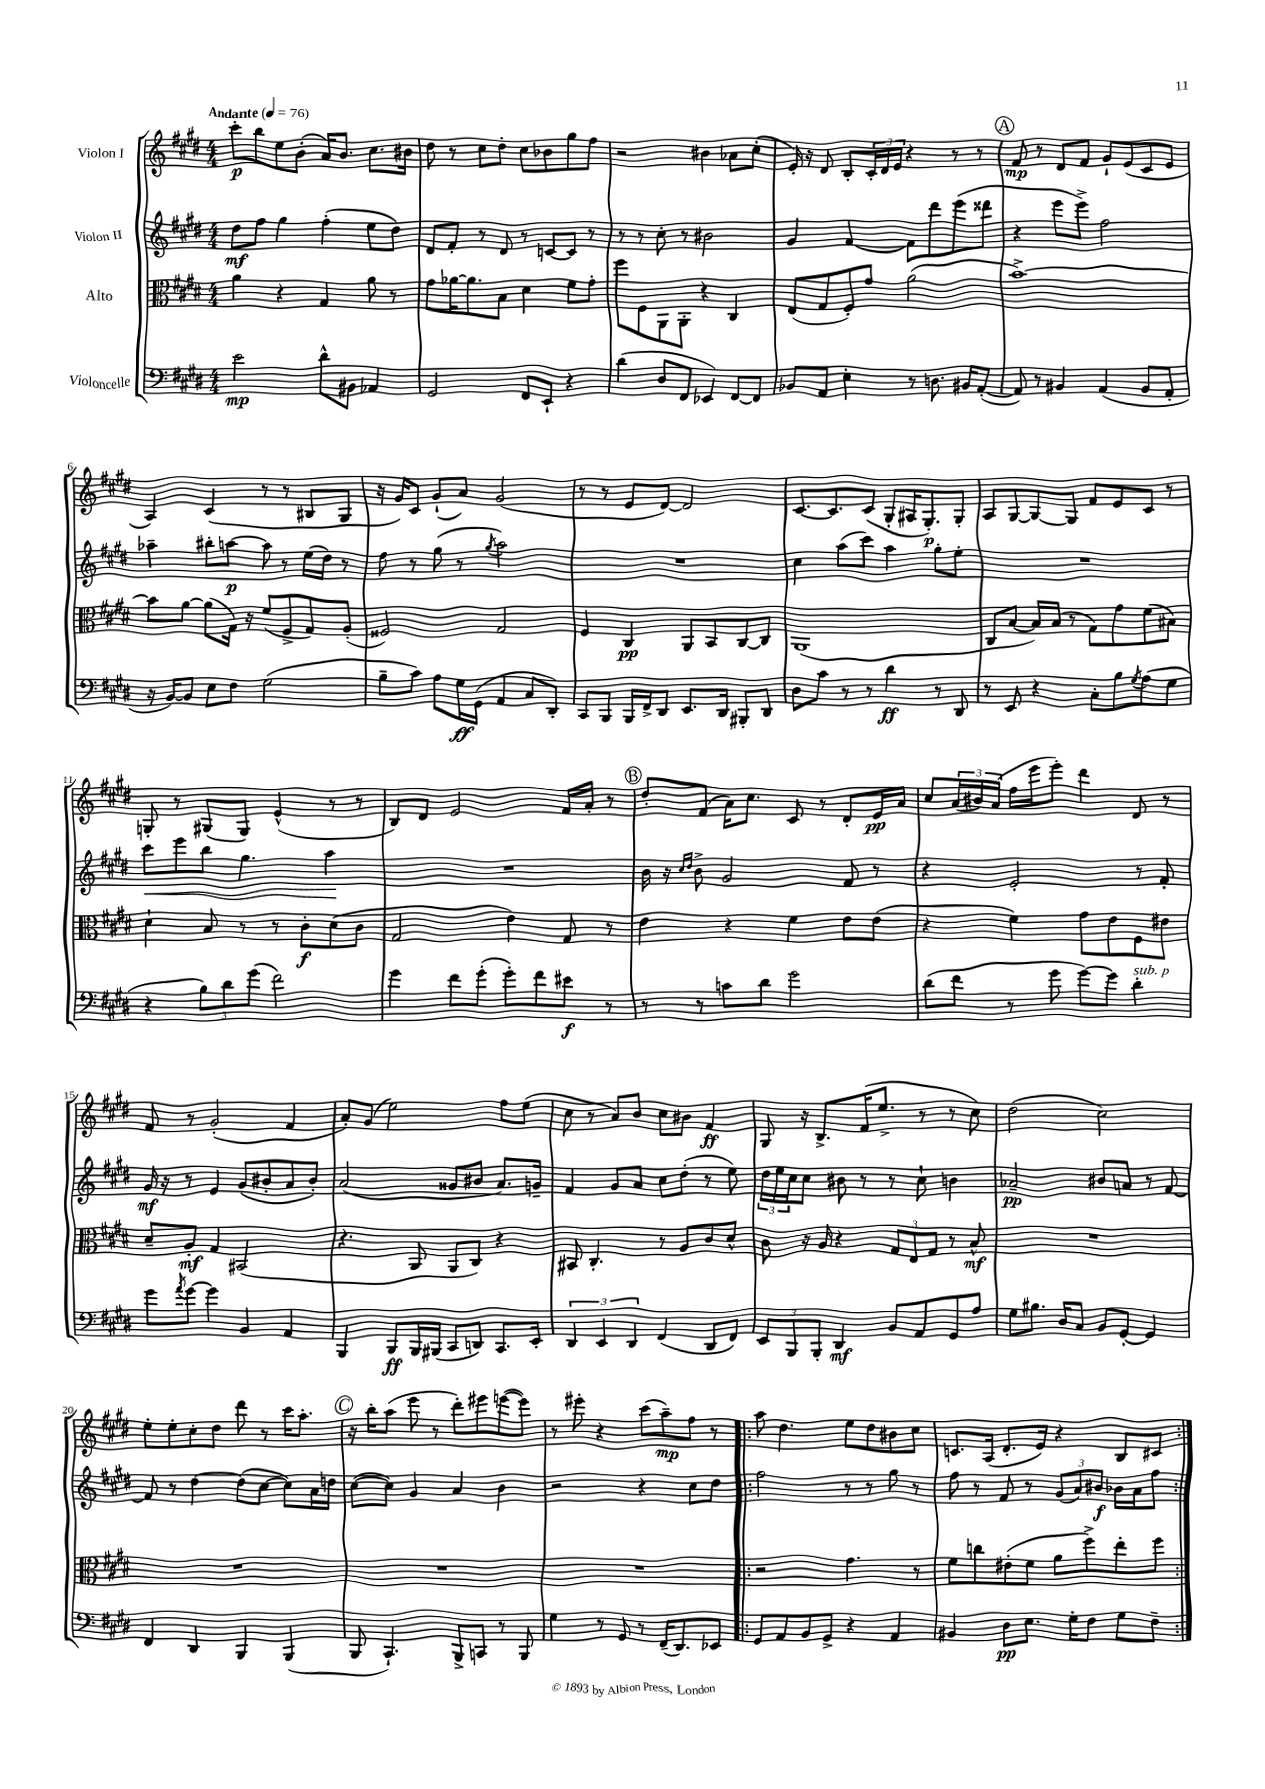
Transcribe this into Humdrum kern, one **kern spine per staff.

**kern	**kern	**kern	**kern
*staff4	*staff3	*staff2	*staff1
*clefF4	*clefC3	*clefG2	*clefG2
*k[f#c#g#d#]	*k[f#c#g#d#]	*k[f#c#g#d#]	*k[f#c#g#d#]
*M4/4	*M4/4	*M4/4	*M4/4
*MM76	*MM76	*MM76	*MM76
2e	4a	8dd#	8ccc#'
.	.	8ff#	8bb
.	4r	4gg#	8ee
.	.	.	(8b'
8d#^^	4G#	(4ff#'	16a)
.	.	.	8.b
8BB#	.	.	.
4AA-	8a	8ee	8.cc#
.	8r	8dd#)	.
.	.	.	16b#
=	=	=	=
2GG#	8g#	8d#	8dd#
.	[16a-	8f#'	8r
.	8.a-]	.	.
.	.	8r	8cc#
.	8B	8d#	8dd#'
8FF#	4d#	8r	8cc#
8EE`	.	[8c	8b-
4r	8f#	8c]	8gg#
.	8g#'	8r	8ff#
=	=	=	=
(4d#	8ff#	8r	2r
.	8F#	8r	.
8D#	8AA	8cc#'	.
8FF#	8AA'	8r	.
4EE-)	4r	2b#	4b#
[8FF#	4C#	.	8a-
8FF#]	.	.	(8cc#'
=	=	=	=
8BB-	(8E	4g#	16e')
.	.	.	16r
8AA	8G#	.	8d#
4E'	8F#')	[4f#	8B'
.	8g#	.	24c#'
.	.	.	24d#
.	.	.	24e
8r	(2a	8f#]	4r
8.D	.	8ddd#	.
.	.	(8eee	8r
16BB#	.	.	.
([8AA'	.	8ddd##	8r
=	=	=	=
8AA])	[1b^)	4r	8f#
8r	.	.	8r
4BB#	.	8eee	8d#
.	.	8eee^)	8f#
(4AA	.	2ff#	8g#`
.	.	.	(8e
8BB#	.	.	8c#
8AA'	.	.	8e
=	=	=	=
16r	8b]	4aa-~	4A)
[16BB)	.	.	.
8BB]	[8a	.	.
8E	(8a]	8bb#'	(4c#
8F#	16G#)	[8aa	.
.	16r	.	.
(2G#	(8f#	8aa]	8r
.	8F#^	8r	8r
.	8G#)	(16ee	8B#
.	.	16dd#)	.
.	(8A'	8r	8G#
=	=	=	=
8B~	2F##)	8ff#	16r
.	.	.	16g#)
8c#)	.	8r	8c#
8A	.	(8gg#	(8g#`
16G#	.	8r	8a)
(16GG#	.	.	.
.	.	8qgg#	.
4AA	2G#	2aa)	(2g#
8C#	.	.	.
8DD#')	.	.	.
=	=	=	=
8CC#	4F#	1r	8r
8BBB	.	.	8r
16BBB	4C#	.	8e
16FF#^	.	.	.
8DD#	.	.	[8d#)
8.EE	8AA	.	2d#]
.	8BB	.	.
16DD#	.	.	.
8BBB#'	[8C#	.	.
8DD#	8C#]	.	.
=	=	=	=
8D#	(1AA	4cc#	[8.c#
8c#	.	.	.
.	.	.	8.c#]
8r	.	(8aa	.
8r	.	8ccc#)	(8c#
4d#	.	4aa	8G#'
.	.	.	16A#
.	.	.	8.G#')
8r	.	8gg#'	.
8DD#	.	8ee'	8G#'
=	=	=	=
8r	8C#	1r	8A
8EE	[8B	.	[8G#
4r	16B])	.	8G#_
.	(16B	.	.
.	8r	.	8G#]
8C#'	8G#)	.	8f#
8B	8g#	.	8e
8qG#	.	.	.
(8A	(8f#	.	8c#
8G#	8B#)	.	8r
=	=	=	=
4r	4d#`	8ccc#	8G'
.	.	8eee	8r
12B)	8B	8bb	(8G#
12d#	.	.	.
.	8r	4.gg#	8G#)
(12g#	.	.	.
2f#)	8r	.	(4e^^
.	8c#'	.	.
.	(8d#	4aa	8r
.	8c#	.	8r
=	=	=	=
4g#	2G#	1r	8B)
.	.	.	8d#
8f#	.	.	2e
(8g#'	.	.	.
8g#')	4e)	.	.
8f#	.	.	.
8e#	8G#	.	16f#
.	.	.	16a'
8r	8r	.	8r
=	=	=	=
8r	4e	16b	8dd#'
.	.	16r	.
.	.	16qqcc#	.
.	.	16qqdd#	.
8r	.	8b^	(8f#
8c	4r	2g#	16a)
.	.	.	8.cc#
8d#	.	.	.
2g#	4f#	.	8c#
.	.	.	8r
.	8e	8f#	8d#'
.	(8e	8r	16e
.	.	.	16a
=	=	=	=
(8d#	4r	4r	8cc#
8f#	.	.	(24a
.	.	.	24b#)
.	.	.	(24a
8r	4f#)	2e'	16ff#
.	.	.	16eee
8g#	.	.	8eee')
[8g#)	8g#	.	4ddd#
8g#]	8e	.	.
4d#'	8F#	8r	8d#
.	8e#	8f#'	8r
=	=	=	=
8g#	8d#~	16g#	8f#
.	.	16r	.
8qa	.	.	.
[8g#	8A'	8r	8r
4g#]	4G#	4e	(2g#'
4BB	(2BB#	(8g#	.
.	.	8b#'	.
4AA	.	8a	4f#
.	.	8b#')	.
=	=	=	=
4BBB	4.r	(2a	8a')
.	.	.	(8g#
8BBB	.	.	2ee)
16BBB	8AA	.	.
(16BBB#	.	.	.
8CC#	8AA	8g##	.
8DD)	8C#)	8b#	.
8.CC#	4r	8.a)	8ff#
.	.	.	(8ee
16EE'	.	16g~	.
=	=	=	=
6DD#	8BB#	4f#	8cc#
.	4.C#'	.	8r
6EE	.	.	.
.	.	8g#	8a)
6DD#	.	.	.
.	.	8a	8b
(4FF#	8r	8cc#	8cc#
.	8A	(8dd#'	8b#
8DD#	8c#	8r	4f#
8FF#)	8d#^^	8ee)	.
=	=	=	=
12EE	8c#	24dd#	8G#
.	.	24ee	.
12BBB	.	24cc#	.
.	16r	8cc#	16r
12BBB'	.	.	.
.	16A	.	8.B^
4DD#	4r	8b#	.
.	.	8r	(16f#
.	.	.	8.ee^
8BB	12G#	8r	.
.	12E	.	.
8AA	.	8cc#`	8r
.	12G#	.	.
8GG#	8r	4b	8r
8A	8B^^	.	8cc#)
=	=	=	=
8G#	1r	2a-~	(2dd#
8.B#	.	.	.
16D#	.	.	.
8C#	.	.	.
8BB	.	8b#	2cc#)
[8GG#'	.	8a	.
4GG#]	.	8r	.
.	.	[8f#	.
=	=	=	=
4FF#	1r	8f#]	8ee'
.	.	8r	8ee'
4DD#	.	[4dd#	8cc#'
.	.	.	8dd#
4BBB	.	(8dd#]	8ddd#
.	.	[8cc#	8r
(4BBB	.	8cc#])	16ccc#
.	.	.	8.aa'
.	.	16a	.
.	.	16dd	.
=	=	=	=
8BBB	1r	([8cc#	16r
.	.	.	16bb'
4.CC#`)	.	8cc#])	(8aa
.	.	4g#	8eee
.	.	.	8r
8BBB^	.	4a	8ddd#')
8CC	.	.	8eee#
8r	.	4b	([8eee
8BBB	.	.	8eee])
=	=	=	=
4G#	1r	2r	8r
.	.	.	8eee#'
8r	.	.	4r
8GG#	.	.	.
8r	.	4r	(8ccc#
(16FF#~	.	.	8aa~)
8.DD#)	.	.	.
.	.	8cc#	8ff#
8EE-	.	8dd#	8r
=!|:	=!|:	=!|:	=!|:
8GG#	2r	2ff#	8aa
8AA	.	.	4.dd#
8BB	.	.	.
8GG#^	.	.	.
4r	4.g#	8r	8ee
.	.	8r	8dd#
4AA	.	8gg#	8b#
.	8r	8r	8cc#
=	=	=	=
4BB#	8f#	8ff#	8.c
.	8cc	8r	.
.	.	.	(16A
8D#	(8e#'	8f#	8.d#'
8.E	8f#	8r	.
.	.	.	16e)
.	8a	(12g#	4r
16G#'	.	.	.
.	.	12a)	.
8F#	8ff#^)	.	.
.	.	12b#	.
8G#	8ee'	16b-	8B
.	.	16a	.
8F#~	8ff#	8ff#	8c#
==:|!	==:|!	==:|!	==:|!
*-	*-	*-	*-
